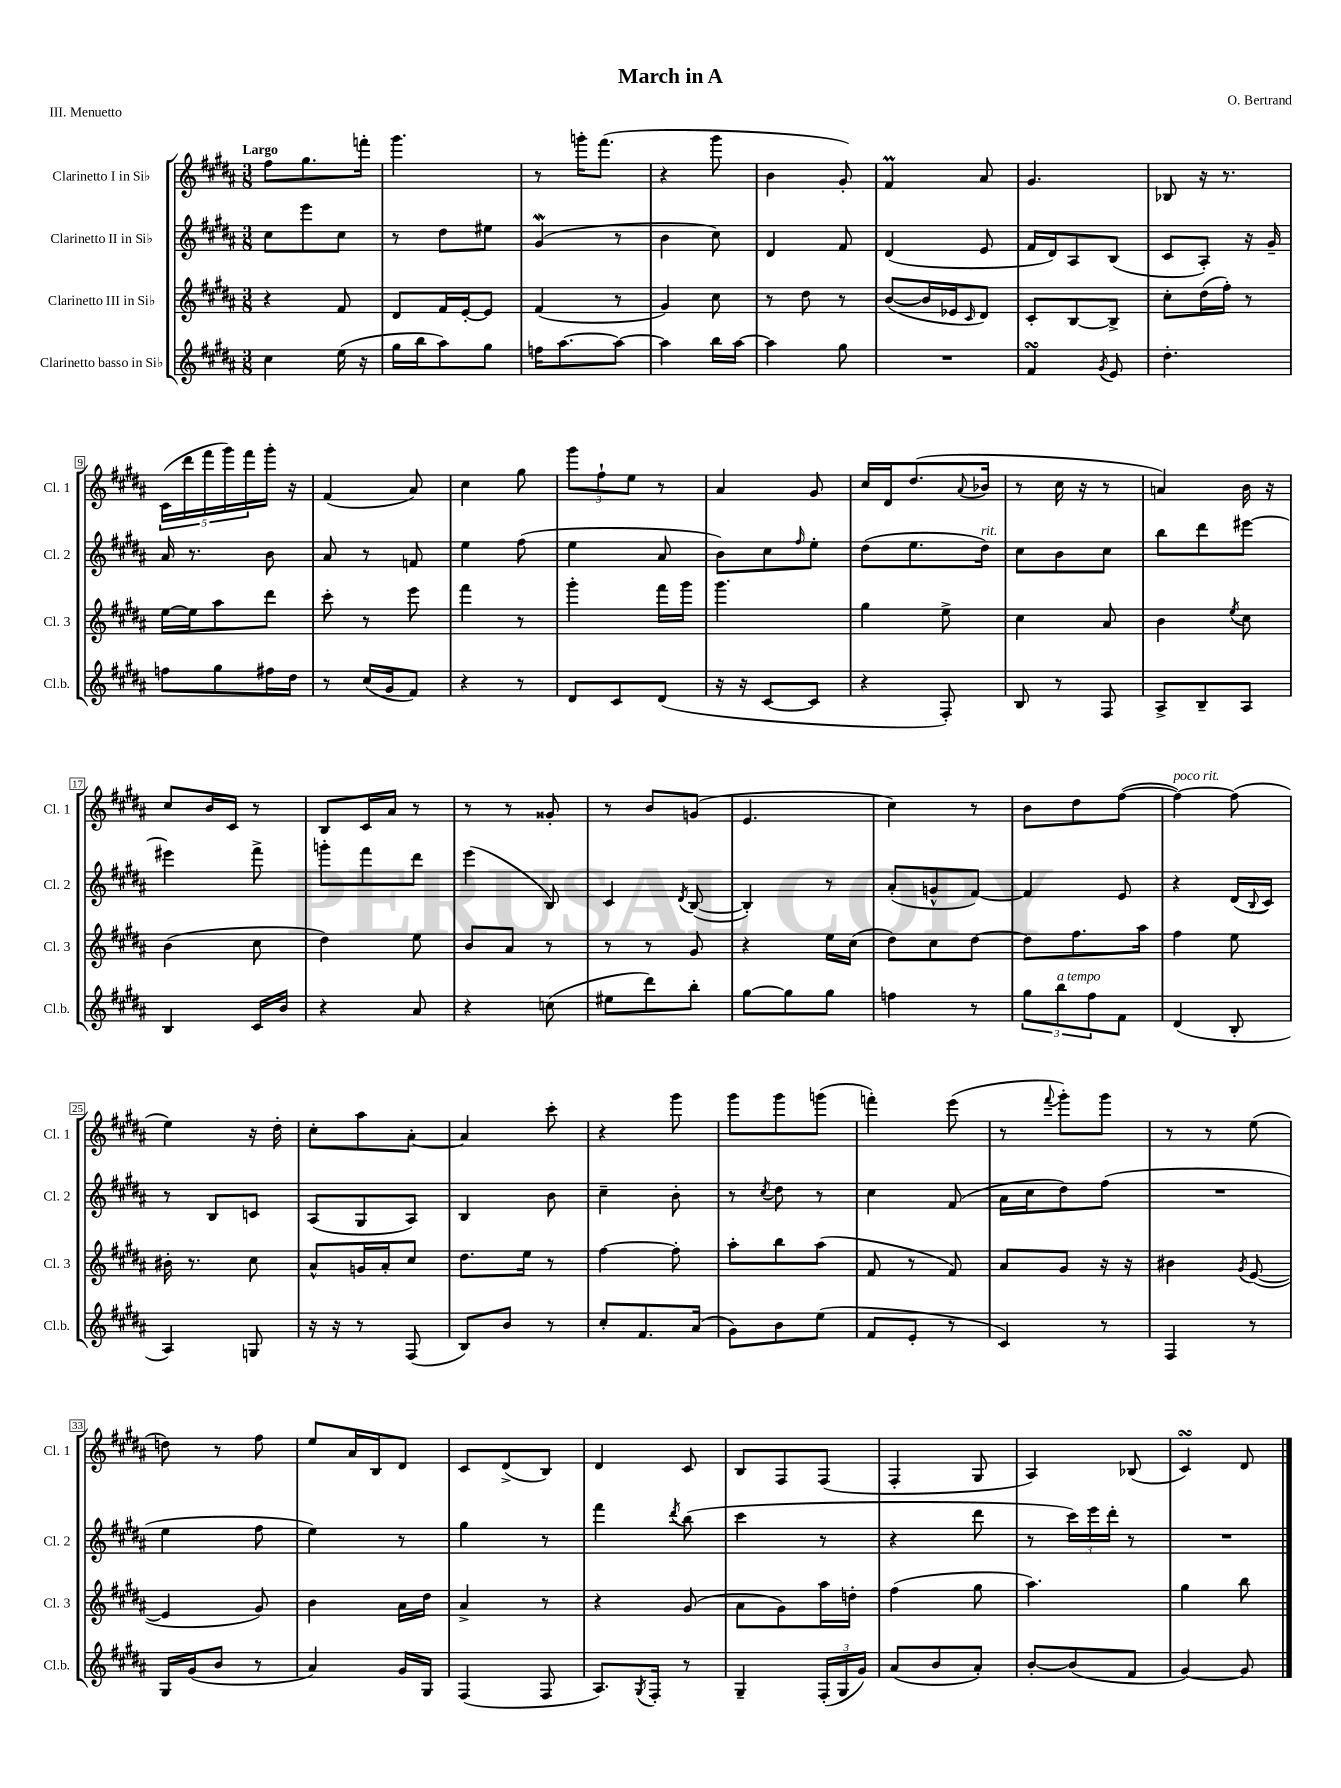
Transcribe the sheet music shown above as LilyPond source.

\header { title = "March in A" composer = "O. Bertrand" piece = "III. Menuetto" }
<<
\new StaffGroup <<
\new Staff = "s0" \with { instrumentName = "Clarinetto I in Sib" shortInstrumentName = "Cl. 1" } {
    \clef treble \key b \major \numericTimeSignature \time 3/8 \tempo "Largo"
    fis''8 gis''8. f'''16-. |
    gis'''4. |
    r8 g'''16-. fis'''8.( |
    r4 gis'''8 |
    b'4 gis'8-.) |
    fis'4\prall ais'8 |
    gis'4. |
    bes8 r16 r8. |
    \tuplet 5/4 { cis'16( dis'''16 fis'''16 gis'''16) fis'''16 } gis'''16-. r16 |
    fis'4( ais'8) |
    cis''4 gis''8 |
    \tuplet 3/2 { gis'''8 fis''8-! e''8 } r8 |
    ais'4 gis'8 |
    cis''16 dis'16 dis''8.( \appoggiatura { ais'8 } bes'16 |
    r8 cis''16 r16 r8 |
    a'4) b'16 r16 |
    cis''8 b'16 cis'16 r8 |
    b8 cis'16 ais'16 r8 |
    r8 r8 gisis'8-. |
    r8 b'8 g'8( |
    e'4. |
    cis''4) r8 |
    b'8 dis''8 fis''8~( |
    fis''4~^\markup { \italic "poco rit." }) fis''8( |
    e''4) r16 dis''16-. |
    cis''8-. ais''8 ais'8~-. |
    ais'4 cis'''8-. |
    r4 gis'''8 |
    gis'''8 gis'''8 g'''8( |
    f'''4-.) e'''8( |
    r8 \appoggiatura { fis'''8 } gis'''8-.) gis'''8 |
    r8 r8 e''8( |
    d''8) r8 fis''8 |
    e''8 ais'16 b16 dis'8 |
    cis'8 dis'8->( b8) |
    dis'4 cis'8 |
    b8 fis8 fis8( |
    fis4-. gis8 |
    ais4) bes8( |
    cis'4\turn) dis'8 \bar "|." |
}
\new Staff = "s1" \with { instrumentName = "Clarinetto II in Sib" shortInstrumentName = "Cl. 2" } {
    \clef treble \key b \major \numericTimeSignature \time 3/8
    cis''8 e'''8 cis''8 |
    r8 dis''8 eis''8 |
    gis'4\mordent( r8 |
    b'4 cis''8) |
    dis'4 fis'8 |
    dis'4( e'8 |
    fis'16 dis'16) ais8 b8( |
    cis'8 ais8-.) r16 gis'16-- |
    ais'16 r8. b'8 |
    ais'8 r8 f'8 |
    e''4 fis''8( |
    e''4 ais'8 |
    b'8) cis''8 \grace { fis''16 } e''8-. |
    dis''8( e''8. dis''16^\markup { \italic "rit." }) |
    cis''8 b'8 cis''8 |
    b''8 dis'''8 eis'''8~ |
    eis'''4 fis'''8-> |
    g'''8-. fis'''8 dis'''8 |
    e'''4( b8) |
    cis'4 \acciaccatura { dis'8 } b8~( |
    b4-.) r8 |
    ais'8-.( g'8-^ fis'8~) |
    fis'4 e'8 |
    r4 dis'16( \appoggiatura { b8 } cis'16) |
    r8 b8 c'8 |
    ais8( gis8 ais8) |
    b4 b'8 |
    cis''4-- b'8-. |
    r8 \acciaccatura { cis''8 } dis''8 r8 |
    cis''4 fis'8( |
    ais'16 cis''16 dis''8) fis''8( |
    R4. |
    e''4 fis''8 |
    e''4) r8 |
    gis''4 r8 |
    fis'''4 \acciaccatura { dis'''8 } b''8( |
    cis'''4 r8 |
    r4 dis'''8 |
    r8 \tuplet 3/2 { cis'''16) e'''16 dis'''16-. } r8 |
    R4. \bar "|." |
}
\new Staff = "s2" \with { instrumentName = "Clarinetto III in Sib" shortInstrumentName = "Cl. 3" } {
    \clef treble \key b \major \numericTimeSignature \time 3/8
    r4 fis'8 |
    dis'8 fis'16 e'16~-. e'8 |
    fis'4( r8 |
    gis'4) cis''8 |
    r8 dis''8 r8 |
    b'8~( b'16 ees'16 \grace { cis'16 } dis'8) |
    cis'8-. b8~ b8-> |
    cis''8-. dis''16( fis''16-.) r8 |
    e''16~ e''16 ais''8 dis'''8 |
    cis'''8-. r8 e'''8 |
    fis'''4 r8 |
    gis'''4-. fis'''16 gis'''16 |
    gis'''4. |
    gis''4 e''8-> |
    cis''4 ais'8 |
    b'4 \acciaccatura { e''8 } cis''8 |
    b'4( cis''8 |
    dis''4) e''8 |
    b'8 ais'8 r8 |
    r8 r8 gis'8 |
    r4 e''16 cis''16( |
    dis''8) cis''8 dis''8~ |
    dis''8 fis''8. ais''16 |
    fis''4 e''8 |
    bis'16-. r8. cis''8 |
    ais'8-^ g'16 ais'16-. cis''8 |
    dis''8. e''16 r8 |
    fis''4~ fis''8-. |
    ais''8-. b''8 ais''8( |
    fis'8 r8 fis'8) |
    ais'8 gis'8 r16 r16 |
    bis'4 \acciaccatura { gis'8 } e'8~( |
    e'4 gis'8) |
    b'4 ais'16 dis''16 |
    ais'4-> r8 |
    r4 gis'8( |
    ais'8 gis'8) ais''16 d''16-. |
    fis''4( gis''8 |
    ais''4.) |
    gis''4 b''8 \bar "|." |
}
\new Staff = "s3" \with { instrumentName = "Clarinetto basso in Sib" shortInstrumentName = "Cl.b." } {
    \clef treble \key b \major \numericTimeSignature \time 3/8
    cis''4 e''16( r16 |
    gis''16 b''16 ais''8) gis''8 |
    f''16 ais''8.~ ais''8~ |
    ais''4 b''16 ais''16~ |
    ais''4 gis''8 |
    R4. |
    fis'4\turn \acciaccatura { gis'8 } e'8 |
    dis''4.-. |
    f''8 gis''8 fis''16 dis''16 |
    r8 cis''16( gis'16 fis'8) |
    r4 r8 |
    dis'8 cis'8 dis'8( |
    r16 r16 cis'8~ cis'8 |
    r4 fis8-.) |
    b8 r8 fis8 |
    ais8-> b8-- ais8 |
    b4 cis'16 b'16 |
    r4 ais'8 |
    r4 c''8( |
    eis''8 dis'''8) b''8-. |
    gis''8~ gis''8 gis''8 |
    f''4 r8 |
    \tuplet 3/2 { gis''8 b''8^\markup { \italic "a tempo" } fis''8 } fis'8 |
    dis'4( b8-. |
    ais4) g8 |
    r16 r16 r8 fis8( |
    b8) b'8 r8 |
    cis''8-. fis'8. ais'16( |
    gis'8) b'8 e''8( |
    fis'8 e'8-. r8 |
    cis'4) r8 |
    fis4 r8 |
    gis16 gis'16( b'8 r8 |
    ais'4) gis'16 gis16 |
    fis4( fis8 |
    ais8.) \acciaccatura { gis8 } fis16-. r8 |
    gis4-- \tuplet 3/2 { fis16-.( gis16 gis'16) } |
    ais'8( b'8 ais'8-.) |
    b'8~-. b'8( fis'8 |
    gis'4~) gis'8 \bar "|." |
}
>>
>>
\layout { \context { \Score \override BarNumber.stencil = #(make-stencil-boxer 0.1 0.3 ly:text-interface::print) } }
